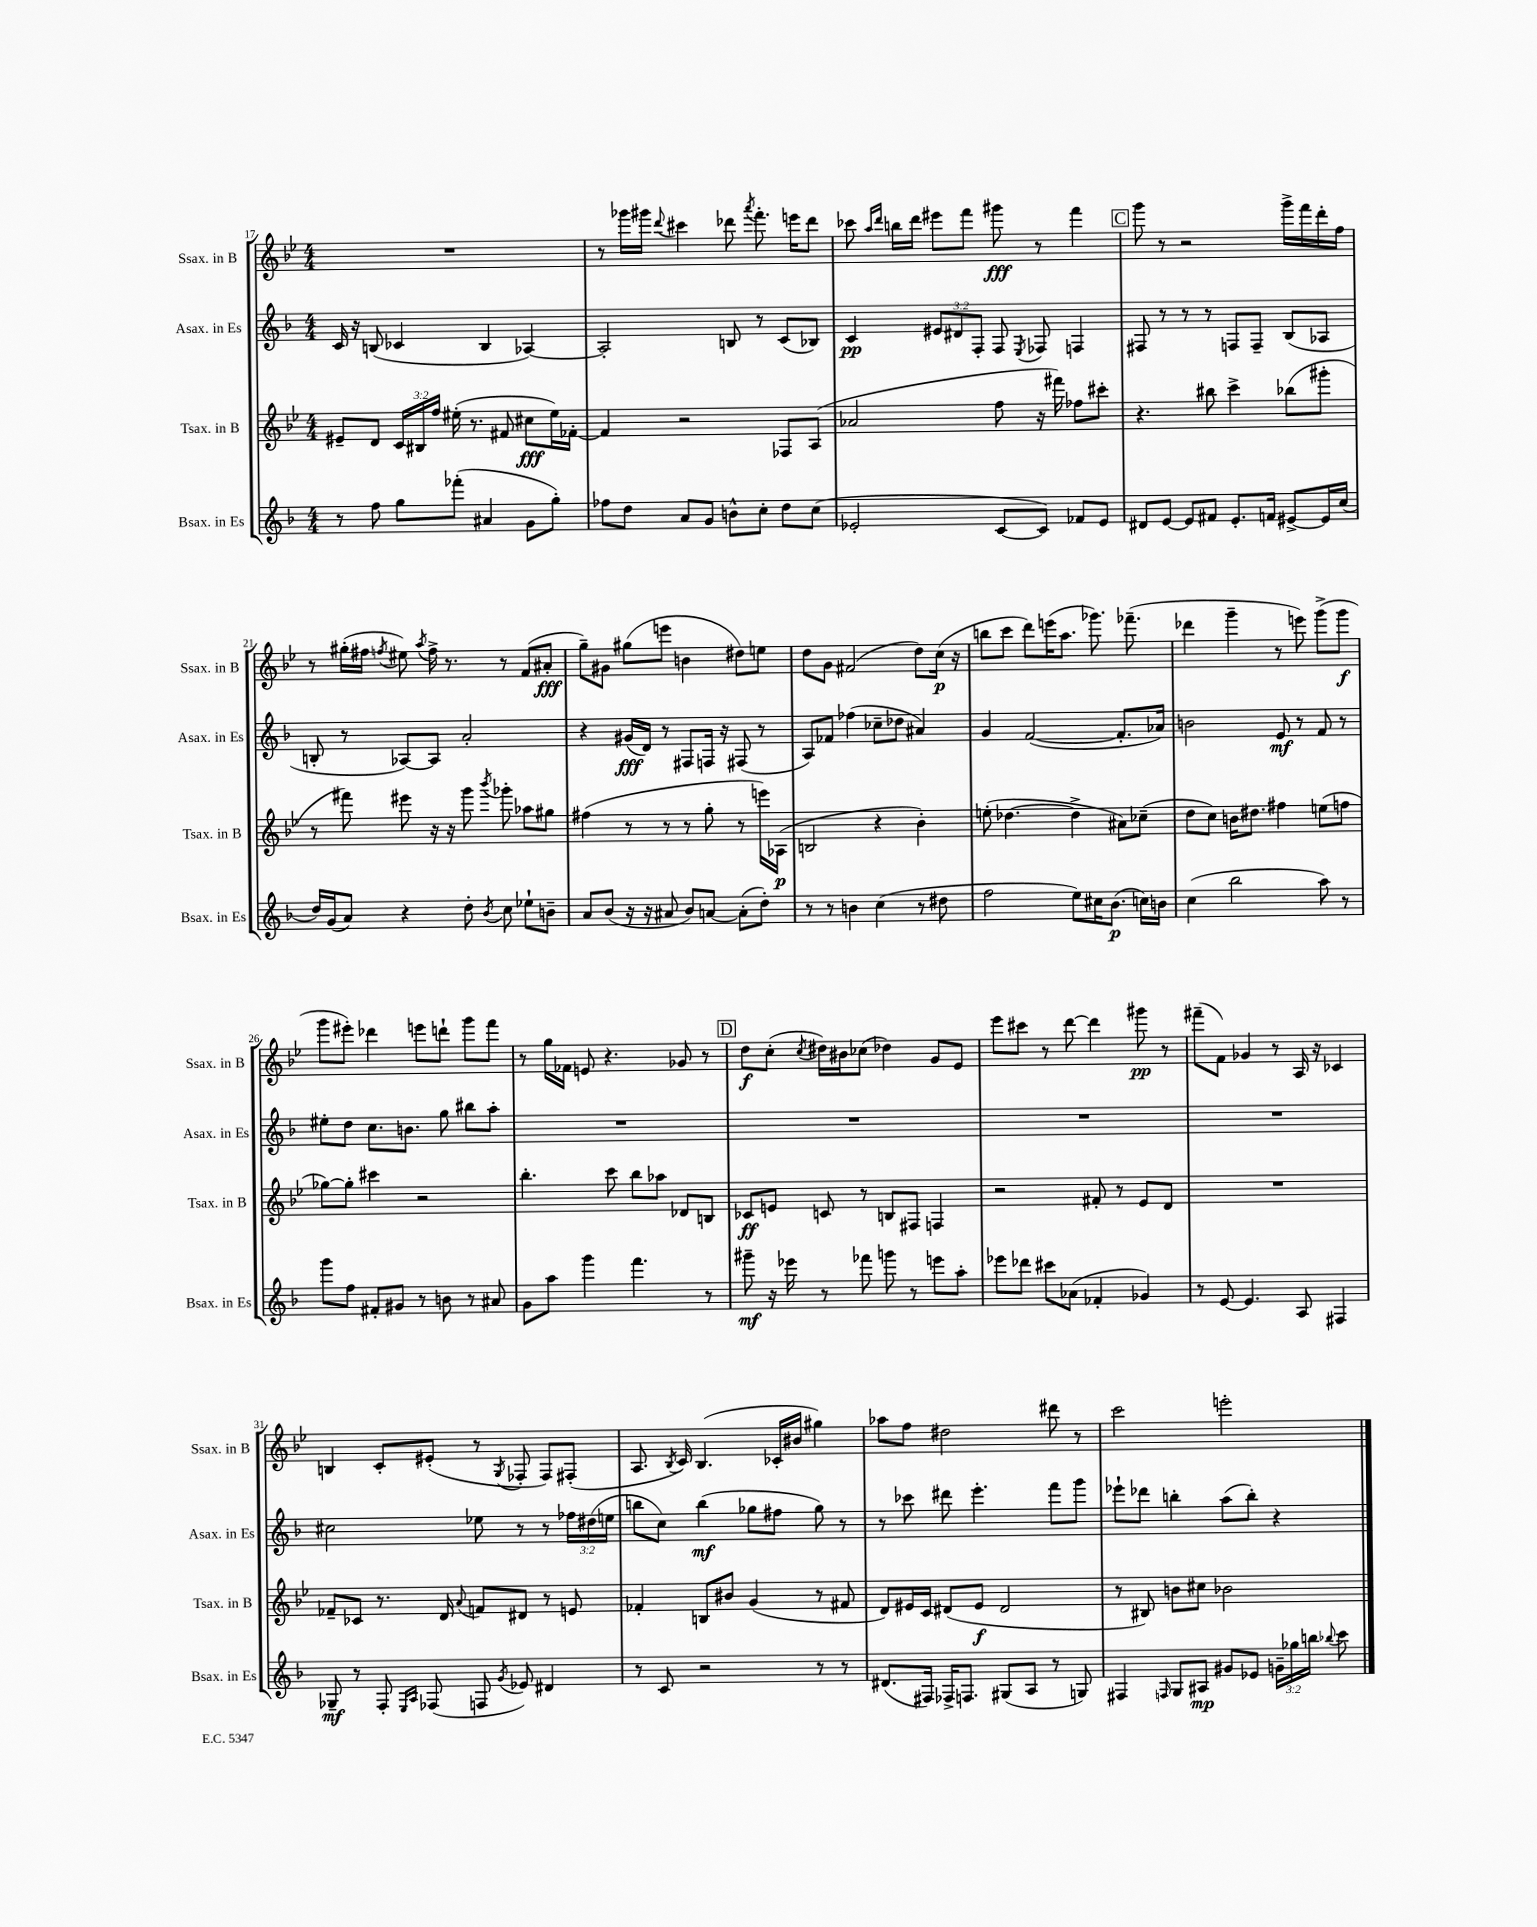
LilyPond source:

<<
\new StaffGroup <<
\new Staff = "s0" \with { instrumentName = "Ssax. in B" shortInstrumentName = "Ssax. in B" } {
    \clef treble \key bes \major \numericTimeSignature \time 4/4
    \autoBeamOff R1 |
    r8 ges'''16[ gis'''16] \appoggiatura { d'''8 } cis'''4 des'''8 \acciaccatura { a'''8 } f'''8.-. e'''16[ des'''8] |
    ces'''8 \grace { a''16[ d'''16] } b''16[ d'''16] eis'''8[ f'''8] gis'''8\fff r8 f'''4 |
    \mark \markup { \box "C" } g'''8 r8 r2 g'''16[-> f'''16 d'''16-. f''16] |
    r8 gis''16[-.( fis''16] \acciaccatura { f''8 } eis''8) \acciaccatura { a''8 } f''16-> r8. r8 f'8[( ais'8]-.\fff |
    g''8[--) gis'8] gis''8[( e'''8] b'4 dis''8[) e''8] |
    d''8[ g'8] fis'2( d''8[) c''16]\p( r16 |
    b''8[ c'''8] d'''8[) e'''16( a''8.] ges'''8.) fes'''8.--( |
    des'''4 g'''4-- r8 e'''8) g'''8[->( g'''8]\f |
    g'''8[ eis'''8]-.) des'''4 e'''8[ d'''8]-! g'''8[ f'''8] |
    r8 g''16[ fes'16] e'8 r4. ges'8 r8 |
    \mark \markup { \box "D" } d''8[\f c''8]-.( \acciaccatura { c''8 } dis''16[) bis'16 ces''8]( des''4) g'8[ ees'8] |
    ees'''8[ cis'''8] r8 d'''8~ d'''4 gis'''8\pp r8 |
    fis'''8[--( f'8]) ges'4 r8 a16 r16 ces'4 |
    b4 c'8[-. eis'8]-.( r8 \acciaccatura { g8 } fes8-. fes8[) fis8]-.( |
    a8. \acciaccatura { bes8 } c'16) bes4.( ces'16[-. bis'16] gis''4) |
    aes''8[ f''8] dis''2 dis'''8 r8 |
    c'''2 e'''2-. \bar "|." |
}
\new Staff = "s1" \with { instrumentName = "Asax. in Es" shortInstrumentName = "Asax. in Es" } {
    \clef treble \key f \major \numericTimeSignature \time 4/4 \override Staff.TupletNumber.text = #tuplet-number::calc-fraction-text
    \autoBeamOff c'16 r16 b8( ces'4 b4 aes4~) |
    aes2-. b8 r8 c'8[( bes8]) |
    c'4\pp \tuplet 3/2 { eis'8[ dis'8 f8]-. } f8 \acciaccatura { e8 } fes8 f4 |
    \mark \markup { \box "C" } fis8 r8 r8 r8 f8[ f8]-- bes8[( aes8] |
    b8-. r8 aes8[~) aes8] a'2-. |
    r4 gis'16[\fff( d'16]) r8 fis8[ f16] r16 fis8( r8 |
    a8[) fes'8] fes''4( ces''8[-- des''8] ais'4) |
    g'4 f'2~( f'8.[-. aes'16]) |
    b'2 e'8\mf r8 f'8 r8 |
    eis''8[-. d''8] c''8.[ b'8.] g''8 bis''8[ a''8]-. |
    R1 |
    \mark \markup { \box "D" } R1 |
    R1 |
    R1 |
    cis''2 ees''8 r8 r8 \tuplet 3/2 { fes''16[ dis''16( e''16] } |
    b''8[ c''8]) b''4\mf( ges''8[ fis''8] ges''8) r8 |
    r8 ces'''8 dis'''8 e'''4.-. f'''8[ g'''8] |
    ees'''8[-! des'''8] b''4-. a''8[( b''8]-.) r4 \bar "|." |
}
\new Staff = "s2" \with { instrumentName = "Tsax. in B" shortInstrumentName = "Tsax. in B" } {
    \clef treble \key bes \major \numericTimeSignature \time 4/4 \override Staff.TupletNumber.text = #tuplet-number::calc-fraction-text
    \autoBeamOff eis'8[-- d'8] \tuplet 3/2 { c'16[ bis16 f''16] } eis''16-.( r8. fis'8 cis''8[\fff eis''16) fes'16]~-. |
    fes'4 r2 fes8[ a8]( |
    aes'2 f''8 r16 fis'''16) fes''8[ cis'''8]-. |
    \mark \markup { \box "C" } r4. bis''8 c'''4-> bes''8[( gis'''8]-. |
    r8 fis'''8) eis'''8 r16 r16 g'''8 \acciaccatura { bes'''8 } ges'''8-. aes''8[ gis''8] |
    fis''4( r8 r8 r8 g''8-. r8 e'''16[) aes16]\p( |
    b2 r4 bes'4-.) |
    e''8-.( des''4.~ des''4-> ais'8[) ces''8]--( |
    d''8[ c''8]) b'16[ dis''8.] fis''4 e''8[( f''8] |
    ges''8[~) ges''8]-. cis'''4 r2 |
    bes''4.-. c'''8 bes''8[ aes''8] des'8[ b8] |
    \mark \markup { \box "D" } ces'8[\ff e'8] c'8 r8 b8[ fis8] f4 |
    r2 fis'8-. r8 ees'8[ d'8] |
    R1 |
    fes'8[-- ces'8] r8. d'16 \appoggiatura { a'8 } f'8[ dis'8] r8 e'8 |
    fes'4-. b8[ bis'8] g'4( r8 fis'8 |
    d'8[) eis'16 c'16] dis'8[( eis'8]\f dis'2 |
    r8 bis8) b'8[ cis''8] bes'2 \bar "|." |
}
\new Staff = "s3" \with { instrumentName = "Bsax. in Es" shortInstrumentName = "Bsax. in Es" } {
    \clef treble \key f \major \numericTimeSignature \time 4/4 \override Staff.TupletNumber.text = #tuplet-number::calc-fraction-text
    \autoBeamOff r8 f''8 g''8[ fes'''8]-.( ais'4 g'8[ g''8]-.) |
    fes''8[ d''8] a'8[ g'8] b'8[-^ c''8]-. d''8[ c''8]( |
    ees'2-. c'8[~ c'8]) fes'8[ ees'8] |
    \mark \markup { \box "C" } dis'8[ e'8]~ e'8[ fis'8] e'8.[-. f'16] eis'8[~-> eis'16 c''16]( |
    d''16[) g'16( a'8]) r4 d''8-. \acciaccatura { bes'8 } c''8 ees''8[-! b'8]-- |
    a'8[ bes'8]( r16 r16 ais'8 bes'8[) a'8]~ a'8[-.( d''8]-.) |
    r8 r8 b'4 c''4( r8 dis''8 |
    f''2 e''8[) cis''16 bes'8.]\p( c''16[) b'16] |
    c''4( bes''2 a''8) r8 |
    g'''8[ f''8] fis'8[-. gis'8] r8 b'8 r8 ais'8 |
    g'8[ a''8] g'''4 f'''4. r8 |
    \mark \markup { \box "D" } gis'''8--\mf r16 ees'''16 r8 fes'''8 g'''8 r8 e'''8[ a''8]-. |
    ees'''8[ des'''8] cis'''8[ aes'8]( fes'4-. ges'4) |
    r8 e'8~ e'4. a8 fis4 |
    ges8--\mf r8 f8-. \grace { e16[ a16] } fes8( f8 \acciaccatura { g'8 } ees'8) dis'4 |
    r8 c'8 r2 r8 r8 |
    dis'8.[( fis16]) fes16[-> f8.] gis8[( a8] r8 g8) |
    fis4 \grace { f16 } g8[ ais8]\mp gis'8[ ees'8] \tuplet 3/2 { g'16[-- ges''16 b''16] } \appoggiatura { bes''8 } c'''8 \bar "|." |
}
>>
>>
\layout { \context { \Score currentBarNumber = #17 } }
